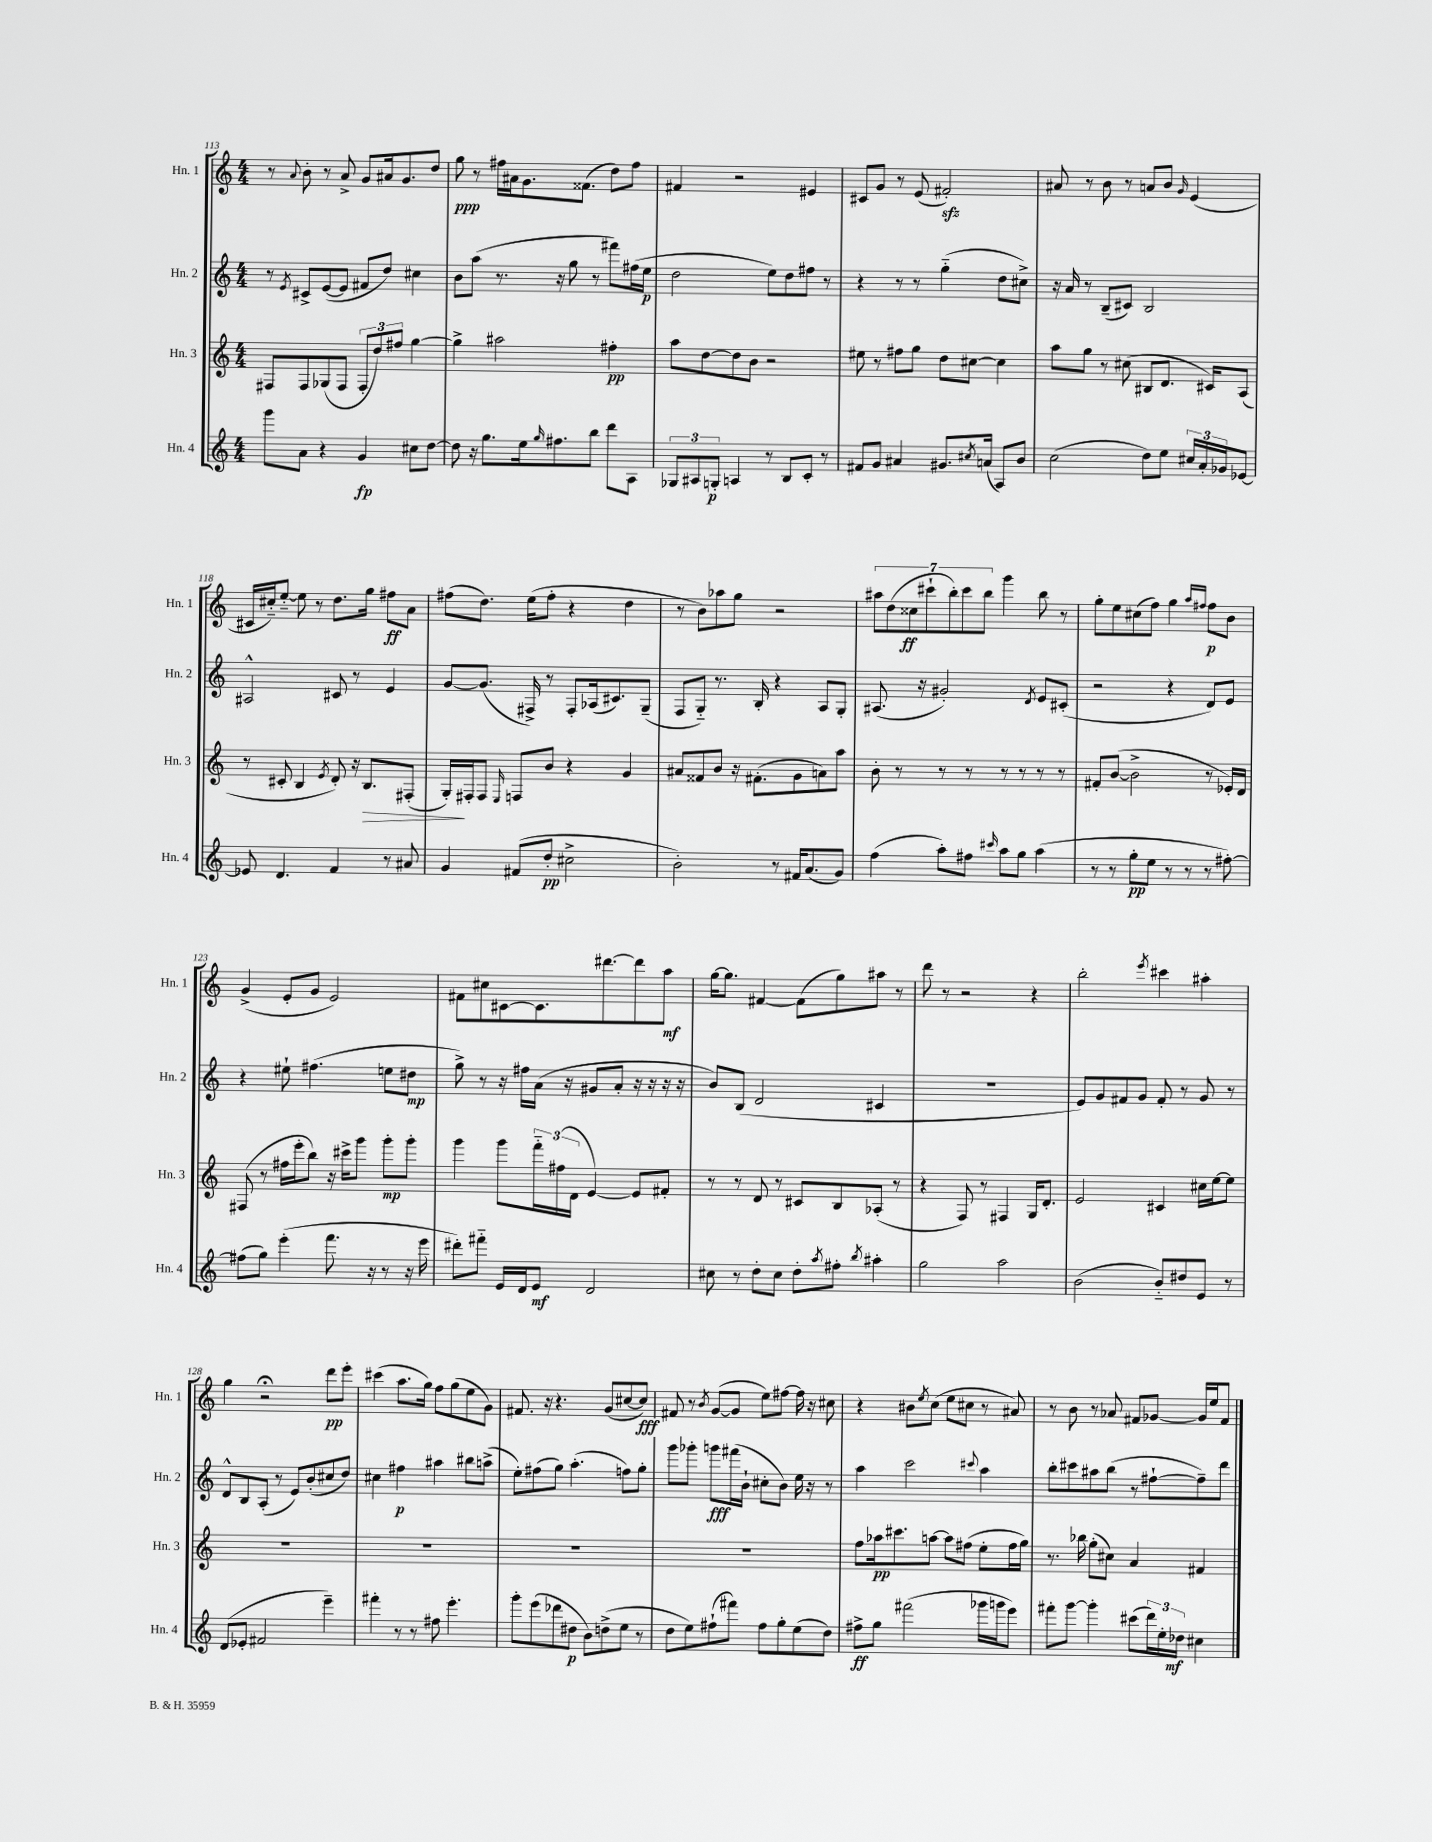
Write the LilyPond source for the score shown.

<<
\new StaffGroup <<
\new Staff = "s0" \with { instrumentName = "Hn. 1" shortInstrumentName = "Hn. 1" } {
    \clef treble \key c \major \numericTimeSignature \time 4/4
    r8 \appoggiatura { a'8 } b'8-. r8 a'8-> g'8 ais'16 g'8. d''8 |
    g''8\ppp r8 fis''16 ais'16 g'8. fisis'8.( d''8) fis''8 |
    fis'4 r2 eis'4 |
    cis'8 g'8 r8 e'8( fis'2-.\sfz) |
    ais'8 r8 b'8 r8 a'8 b'8 \grace { g'16 } e'4( |
    cis'16 cis''16-_) e''8~-_ e''8 r8 d''8. g''16 fis''8\ff a'8 |
    fis''8( d''8.) e''16( fis''8-. r4 d''4 |
    r8 b'8) aes''8 g''8 r2 |
    \tuplet 7/4 { ais''8 d''8( cisis''8\ff cis'''8-! b''8-.) cis'''8 b''8 } g'''4 b''8 r8 |
    g''8-. e''8 cis''8( f''8) g''4 \grace { a''16 fis''16 } fis''8\p b'8 |
    g'4->( e'8-. g'8 e'2) |
    fis'8 cis''8 cis'8~ cis'8. dis'''8.~ dis'''8 a''8\mf |
    g''16~ g''8. fis'4~ fis'8( g''8) ais''8 r8 |
    d'''8 r8 r2 r4 |
    b''2-. \acciaccatura { e'''8 } cis'''4 ais''4-. |
    g''4 r2\fermata d'''8\pp e'''8-. |
    cis'''4( a''8. g''16) f''8 g''8( e''8 g'8) |
    fis'8. r16 r4. g'8( cis''8~ cis''8\fff) |
    fis'8 r8 \acciaccatura { b'8 } g'8~( g'8 e''8) fis''8~ fis''16 r16 cis''8 |
    r4 bis'8 \acciaccatura { e''8 } c''8( e''8 cis''8 r8 ais'8) |
    r8 b'8 r8 aes'8 fis'8 ges'8~ ges'16 e''16 fis'8 \bar "|." |
}
\new Staff = "s1" \with { instrumentName = "Hn. 2" shortInstrumentName = "Hn. 2" } {
    \clef treble \key c \major \numericTimeSignature \time 4/4
    r8 \acciaccatura { e'8 } cis'8-> e'8~( e'8 fis'8 d''8) cis''4 |
    b'8 a''8( r8. r16 g''8 r8 fis'''8) fis''16( e''16\p |
    d''2 e''8) d''8 fis''8 r8 |
    r4 r8 r8 g''4-_( d''8 cis''8->) |
    r16 a'16 r8 b8--( cis'8) b2 |
    ais2-^ cis'8 r8 e'4 |
    g'8~ g'8.( fis16->) r8 fis8-. aes16( cis'8.) g8--( |
    f8 g8-_) r8. b16-. r4 a8 g8-. |
    ais8.( r16 gis'2-.) \acciaccatura { d'8 } e'8 cis'8-.( |
    r2 r4 d'8) e'8 |
    r4 eis''8-! fis''4.( e''8 dis''8\mp |
    g''8->) r8 r16 fis''16 a'16( r16 gis'8 a'8-. r16 r16 r16 r16 |
    b'8) b8( d'2 cis'4 |
    R1 |
    e'8) g'8 fis'8 g'8 fis'8-. r8 g'8 r8 |
    d'8-^ b8 a8-.( r8 e'8) b'8-.( cis''8 d''8) |
    cis''4 fis''4\p ais''4 bis''8 a''8->( |
    e''8-.) fis''8( g''8) a''4.-.( f''8) g''8-. |
    g'''8 ges'''8-. g'''8\fff fis'''16( b'16-! cis''8-. b'8) e''16 r16 r8 |
    a''4 c'''2 \appoggiatura { cis'''8 } a''4 |
    b''8-. cis'''8 ais''8 b''8( r8 fis''8~-! fis''8--) d'''8 \bar "|." |
}
\new Staff = "s2" \with { instrumentName = "Hn. 3" shortInstrumentName = "Hn. 3" } {
    \clef treble \key c \major \numericTimeSignature \time 4/4
    fis8 fis8 ges8( fis8 \tuplet 3/2 { fis8-. d''8) fis''8 } g''4~ |
    g''4-> ais''2 fis''4-.\pp |
    a''8 d''8~ d''8 b'8 r2 |
    eis''8 r8 fis''8 g''8 d''8 cis''8~ cis''4 |
    a''8 g''8 r8 cis''8( bis8 d'8. cis'16) a8( |
    r8 cis'8-. b4 \acciaccatura { e'8 } d'8-.) r16 b8.\> fis8-.( |
    g16-.\!) fis16-. fis8 \grace { e16 } f8 b'8 r4 g'4 |
    ais'8 fisis'8 b'8 r16 fis'8.-.( g'8 a'8) a''8 |
    b'8-. r8 r8 r8 r8 r8 r8 r8 |
    fis'8-. b'8~( b'2-> r8 ees'16-.) d'16 |
    fis8( r8 fis''16 e'''16-. b''8) r16 cis'''16-> g'''8 g'''8-.\mp g'''8-. |
    g'''4 g'''8 \tuplet 3/2 { f'''16-_ fis''16( d'16 } e'4~) e'8 fis'8-. |
    r8 r8 d'8 r8 cis'8 b8 aes8-.( r8 |
    r4 f8) r8 fis4 g16 d'8.-. |
    e'2 cis'4 cis''16 e''16~ e''8 |
    R1 |
    R1 |
    R1 |
    R1 |
    f''8 aes''16\pp cis'''8. a''8~ a''8 fis''8( e''8-. fis''16 g''16) |
    r8. bes''16 g''8-.( cis''8) a'4 fis'4 \bar "|." |
}
\new Staff = "s3" \with { instrumentName = "Hn. 4" shortInstrumentName = "Hn. 4" } {
    \clef treble \key c \major \numericTimeSignature \time 4/4
    g'''8 a'8 r4 g'4\fp cis''8 d''8~ |
    d''8 r16 g''8. e''16 \grace { g''16 } fis''8. b''8 d'''8 a8 |
    \tuplet 3/2 { ges8 ais8 g8-.\p } a4 r8 b8 c'8-. r8 |
    fis'8 g'8 ais'4 gis'8. \acciaccatura { cis''8 } a'16( a8) b'8 |
    c''2( d''8) e''8 \tuplet 3/2 { cis''16 a'16-. ges'16 } ees'8~ |
    ees'8 d'4. f'4 r8 ais'8 |
    g'4 fis'8( d''8-.\pp cis''2-> |
    b'2-.) r8 fis'16 a'8.( g'8) |
    f''4( a''8-.) fis''8 \grace { cis'''16 } a''8 g''8 a''4( |
    r8 r8 g''8-.\pp e''8 r8 r8 r8 fis''8~-.) |
    fis''8( g''8) e'''4-.( f'''8. r16 r8 r16 e'''16 |
    dis'''8-.) fis'''8-_ e'16 d'16 e'8\mf d'2 |
    cis''8 r8 d''8-. cis''8 d''8-. \acciaccatura { a''8 } fis''8-. \acciaccatura { b''8 } ais''4-. |
    g''2 a''2 |
    b'2( b'8-_) dis''8 e'8 r8 |
    d'8( ees'8-. fis'2 e'''4--) |
    fis'''4-. r8 r8 fis''8 e'''4.-. |
    g'''8-. e'''8( des'''8 dis''8\p b'8) d''8->( e''8 r8 |
    d''8 e''8) fis''8-!( fis'''8) fis''8 g''8-. e''8( d''8) |
    fis''8->\ff g''8 fis'''2( ges'''16 g'''16 e'''8) |
    fis'''8-. g'''8~ g'''4-. cis'''8( \tuplet 3/2 { d'''16) e''16-. des''16\mf } cis''4 \bar "|." |
}
>>
>>
\layout { \context { \Score currentBarNumber = #113 } }
